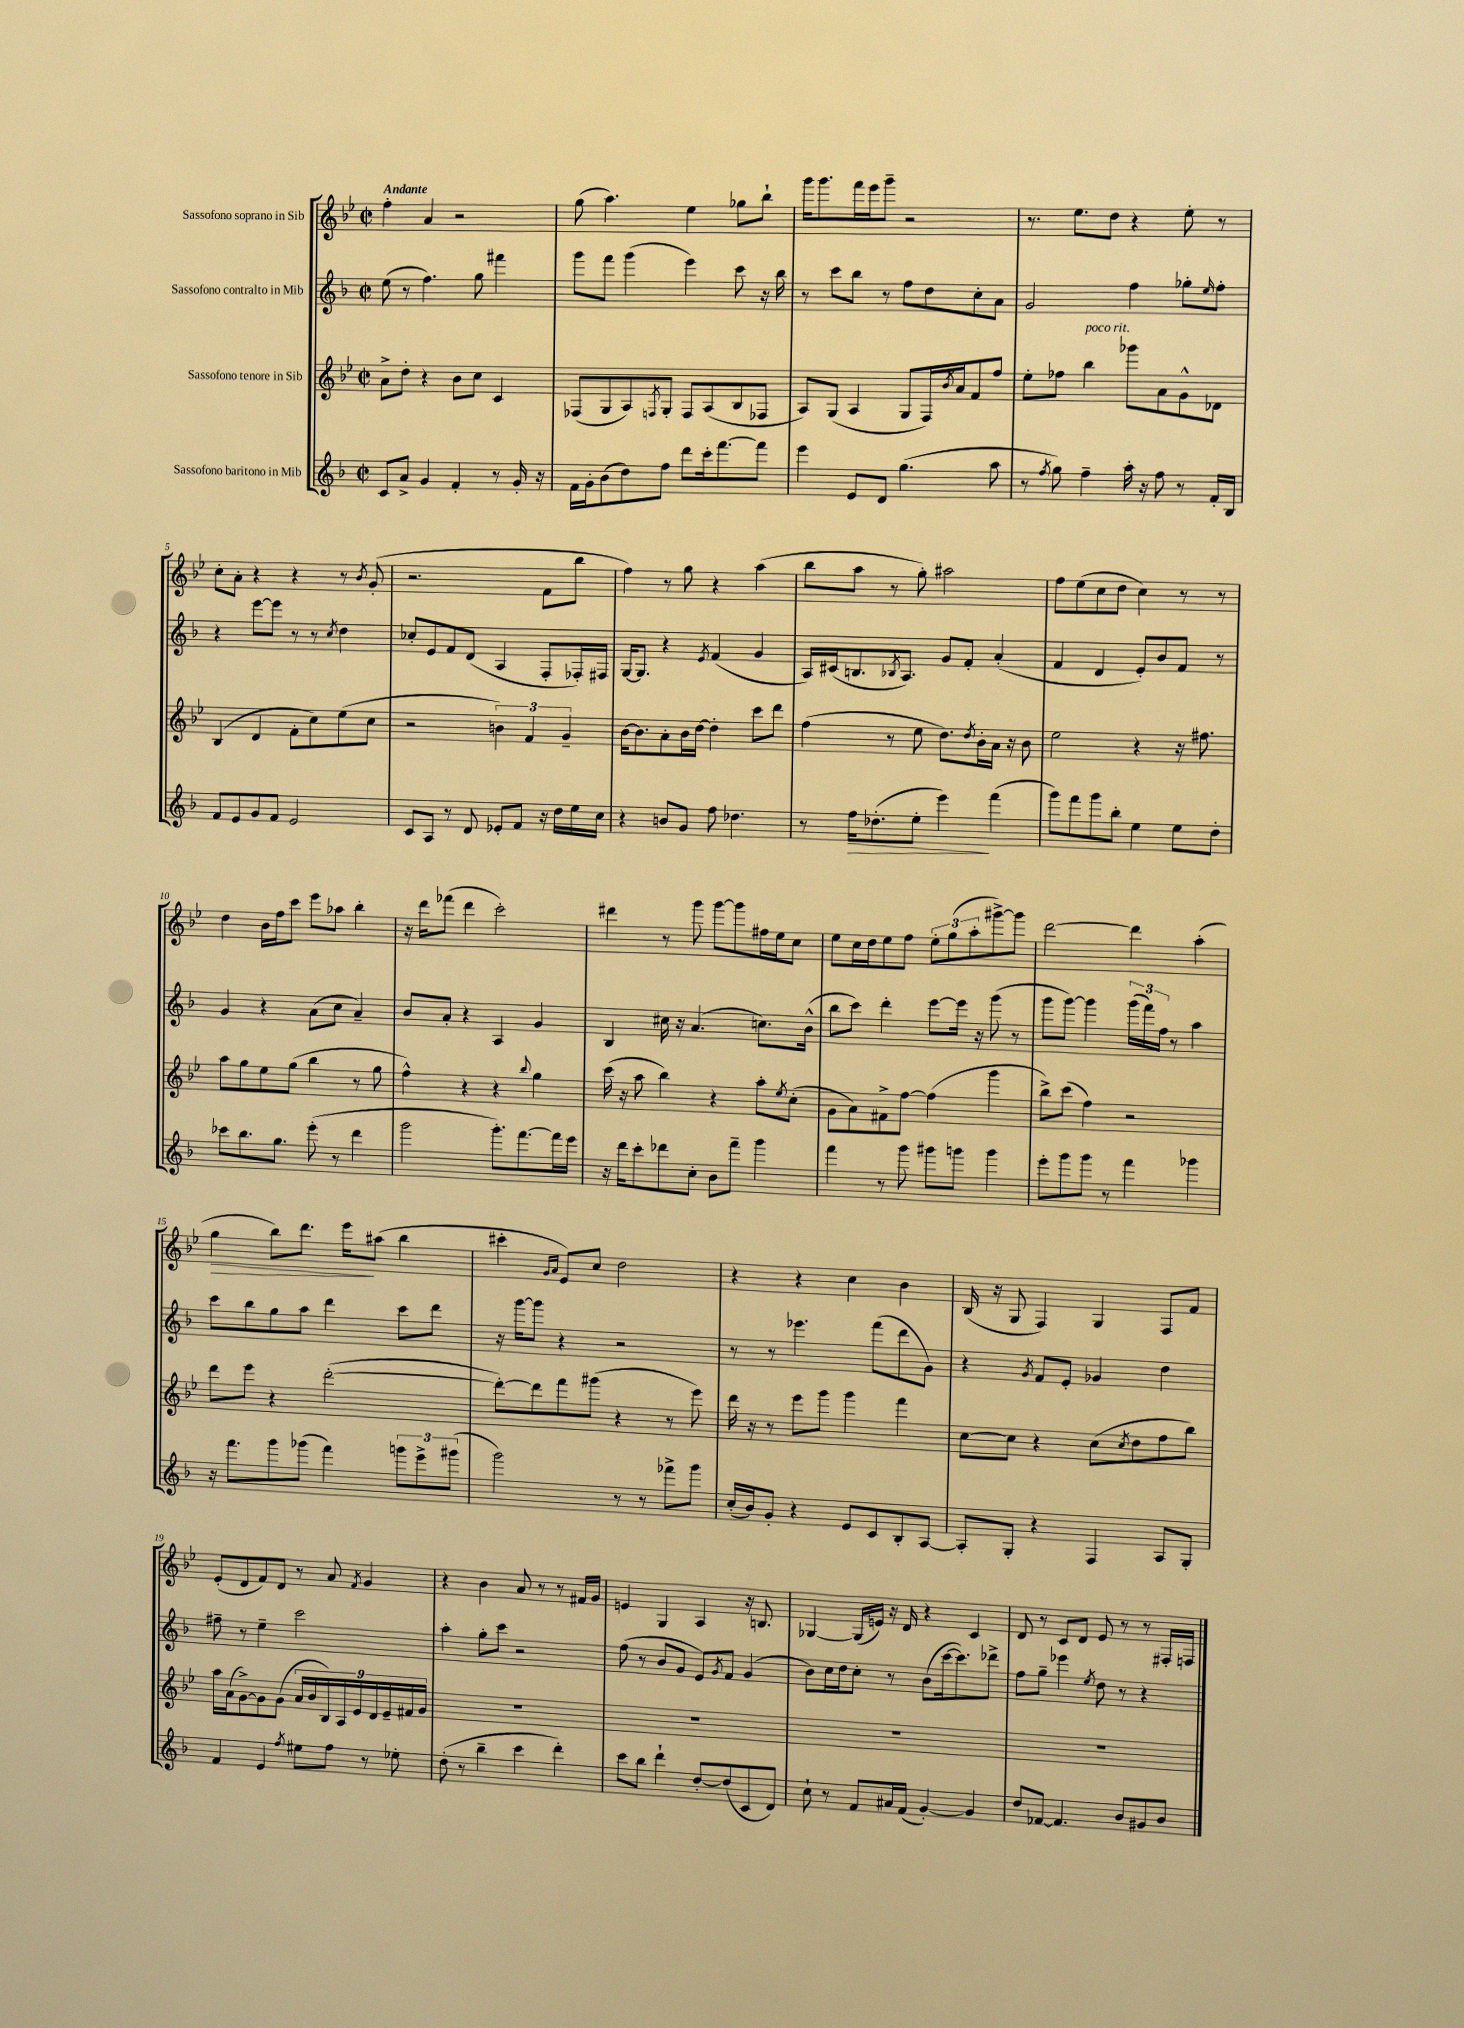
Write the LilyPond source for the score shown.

<<
\new StaffGroup <<
\new Staff = "s0" \with { instrumentName = "Sassofono soprano in Sib" } {
    \clef treble \key bes \major \defaultTimeSignature \time 2/2 \tempo "Andante"
    f''4-. a'4 r2 |
    g''8( a''4.) ees''4 ges''8 bes''8-! |
    g'''16 g'''8. f'''16 ees'''16 g'''8-- r2 |
    r8. ees''8. d''8 r4 ees''8-. r8 |
    c''8-. a'8-. r4 r4 r8 \acciaccatura { bes'8 } g'8-.( |
    r2. f'8 bes''8 |
    f''4) r8 g''8 r4 a''4( |
    bes''8 a''8 r8 g''8-.) ais''2 |
    f''8 ees''8( c''8 d''8 c''4) r8 r8 |
    d''4 bes'16 f''16 c'''8 ees'''8 aes''8 bes''4-. |
    r16 d'''16 fes'''8( d'''4 c'''2-.) |
    dis'''4 r8 g'''8 g'''8~ g'''8 fis''16 ees''16 c''8 |
    ees''8 c''16 d''16 ees''8 f''8 \tuplet 3/2 { ees''8-. g''8( a''8-. } gis'''8~->) gis'''8 |
    d'''2~ d'''4 a''4-.( |
    g''4\> bes''8) d'''8. ees'''16\! ais''8( bes''4 |
    cis'''4-. \grace { g'16 a'16 } ees'8) c''8 d''2 |
    r4 r4 c''4 bes'4 |
    bes16( r16 g8 f4) g4 f8 f'8 |
    ees'8-.( d'8 f'8) d'8 r8 a'8 \acciaccatura { f'8 } g'4 |
    r4 bes'4 a'8 r8 r8 fis'16 g'16 |
    e'4 g4 a4 r16 b8. |
    ges4~ ges16( e'16) r16 d'16 r4 c'4 |
    d'8 r8 c'8 d'8 ees'8 r8 r8 fis16-. f16 \bar "|." |
}
\new Staff = "s1" \with { instrumentName = "Sassofono contralto in Mib" } {
    \clef treble \key f \major \defaultTimeSignature \time 2/2
    e''8( r8 f''4.) g''8 fis'''4 |
    g'''8 f'''8 g'''4( e'''4) c'''8 r16 bes''16 |
    r8 c'''8 bes''8 r8 f''8 d''8 c''8-. a'8 |
    g'2 f''4 ges''8-. \grace { e''16 } f''8-. |
    r4 e'''8~ e'''8 r8 r8 \acciaccatura { c''8 } d''4 |
    ces''8-. e'8 f'8 d'8( a4 f8-. fes16-.) fis16 |
    g16~ g8. r4 \acciaccatura { e'8 } f'4( g'4 |
    a16) cis'16( b8. \acciaccatura { bes8 } a8.) g'8 f'8-. a'4-.( |
    f'4 d'4 e'8-.) bes'8 f'8 r8 |
    g'4 r4 a'8( c''8 a'4--) |
    bes'8 a'8-. r4 a4 g'4 |
    bes4 cis''16 r16 a'4.( c''8.) bes'16-^( |
    bes''8 c'''8) d'''4-. e'''8~ e'''16 r16 g'''8( r8 |
    g'''8 g'''8~) g'''4 \tuplet 3/2 { g'''16( f'''16) f''16 } r8 a''4 |
    c'''8 bes''8 g''8 a''8 d'''4 c'''8 d'''8 |
    r16 g'''16~ g'''8 r4 r2 |
    r8 r8 ees'''4. f'''8( d'''8 g'8) |
    r4 \acciaccatura { g'8 } f'8 e'8-. ges'4 d''4 |
    fis''8-- r8 e''4-- c'''2 |
    a''4-. g''8-. c'''8 r2 |
    f''8( r8 bes'8 g'8 e'8) \acciaccatura { g'8 } f'8 g'4( |
    bes'8) c''16 d''16 c''8-. r8 bes'8( c'''16~ c'''8.) des'''8-> |
    f''8 g''8-- ees'''4 \acciaccatura { e''8 } d''8 r8 r4 \bar "|." |
}
\new Staff = "s2" \with { instrumentName = "Sassofono tenore in Sib" } {
    \clef treble \key bes \major \defaultTimeSignature \time 2/2
    a'8-> d''8-. r4 bes'8 c''8 c'4 |
    fes8( g8 a8) \acciaccatura { f8 } g8-. f8 a8( bes8 fes8 |
    a8) g8( a4 g8 f16) \acciaccatura { bes'8 } a'16 f'8 f''8 |
    ees''8-. fes''8 bes''4^\markup { \italic "poco rit." } ges'''8 a'8 g'8-^ des'8 |
    bes4( d'4 f'8-. c''8) ees''8( c''8 |
    r2 \tuplet 3/2 { b'4) f'4 g'4-- } |
    bes'16~ bes'8. a'8-. bes'16 d''16~ d''4-. c'''8 d'''8 |
    f''4( r8 ees''8 d''8.) \acciaccatura { d''8 } bes'16-. a'16 r16 bes'8 |
    ees''2 r4 r16 fis''8. |
    a''8 g''8 ees''8 g''8( bes''4 r8 g''8 |
    f''4-^) r4 r4 \appoggiatura { bes''8 } g''4 |
    c'''16( r16 a''8 bes''4) r4 a''8-. \acciaccatura { ees''8 } c''8-.( |
    g'8 a'8) fis'8-> f''8~ f''4( g'''4 |
    bes''8->) c'''8( f''4) r2 |
    d'''8 ees'''8 r4 d'''2~-.( |
    d'''8~-.) d'''8 f'''8 gis'''8( r4 r8 ees'''8) |
    d'''16 r16 r8 ees'''8 g'''8 g'''4 f'''4 |
    c''8~ c''8 r4 c''8( \acciaccatura { c''8 } d''8 f''8 bes''8) |
    a''16 a'16( g'8~->) g'8 g'8( \tuplet 9/8 { a'16 bes'16 bes16) a16 ees'16 d'16 ees'16-- fis'16 g'16 } |
    R1 |
    R1 |
    R1 |
    R1 \bar "|." |
}
\new Staff = "s3" \with { instrumentName = "Sassofono baritono in Mib" } {
    \clef treble \key f \major \defaultTimeSignature \time 2/2
    c'8 a'8-> g'4 f'4-. r8 g'16-. r16 |
    f'16 g'16-. bes'8( d''8) f''8 d'''8 c'''16-. f'''8.~ f'''8 |
    e'''4 e'8 d'8 g''4.( a''8 |
    r8 \acciaccatura { f''8 } g''8) f''4-- a''16-. r16 f''8 r8 f'16-. bes16 |
    f'8 e'8 g'8 f'8 e'2 |
    c'8 a8 r8 d'8 ees'8-. f'8 r16 d''16 e''16 c''16 |
    r4 b'8 g'8 f''8 des''4. |
    r8 f''16\> des''8.-.( e''8-. e'''4\!) f'''4( |
    g'''8) f'''8 g'''8 bes''8-. e''4 e''8 d''8-. |
    ces'''8 bes''8. g''8. e'''8-.( r8 d'''4 |
    g'''2 g'''8.-.) f'''8.~ f'''16 e'''16 |
    r16 d'''16 c'''8-. des'''8 c''8-. bes'8 f'''8-- g'''4 |
    f'''4 r8 g'''8 gis'''8 g'''8 g'''4 |
    e'''8-. g'''8 g'''8 r8 f'''4 ges'''4 |
    r16 f'''8. g'''8 ges'''8( f'''4) \tuplet 3/2 { g'''8 e'''8-> gis'''8( } |
    g'''2) r8 r8 fes'''8-> g'''8 |
    c''16-.( bes'16) g'8-. r4 e'8 c'8 bes8-. a8~ |
    a8-. g8-. r4 f4 a8 g8-. |
    f'4 e'4 \acciaccatura { f''8 } eis''8 f''8 r8 ees''8-. |
    d''8-.( r8 bes''4-- c'''4 d'''4-.) |
    c'''8 bes''8 d'''4-! d''8~-. d''8( c'8 d'8) |
    c''8-! r8 f'8 ais'16 f'16( g'4~-.) g'4 |
    d''8 fes'8~ fes'4. bes'8 gis'8 bes'8 \bar "|." |
}
>>
>>
